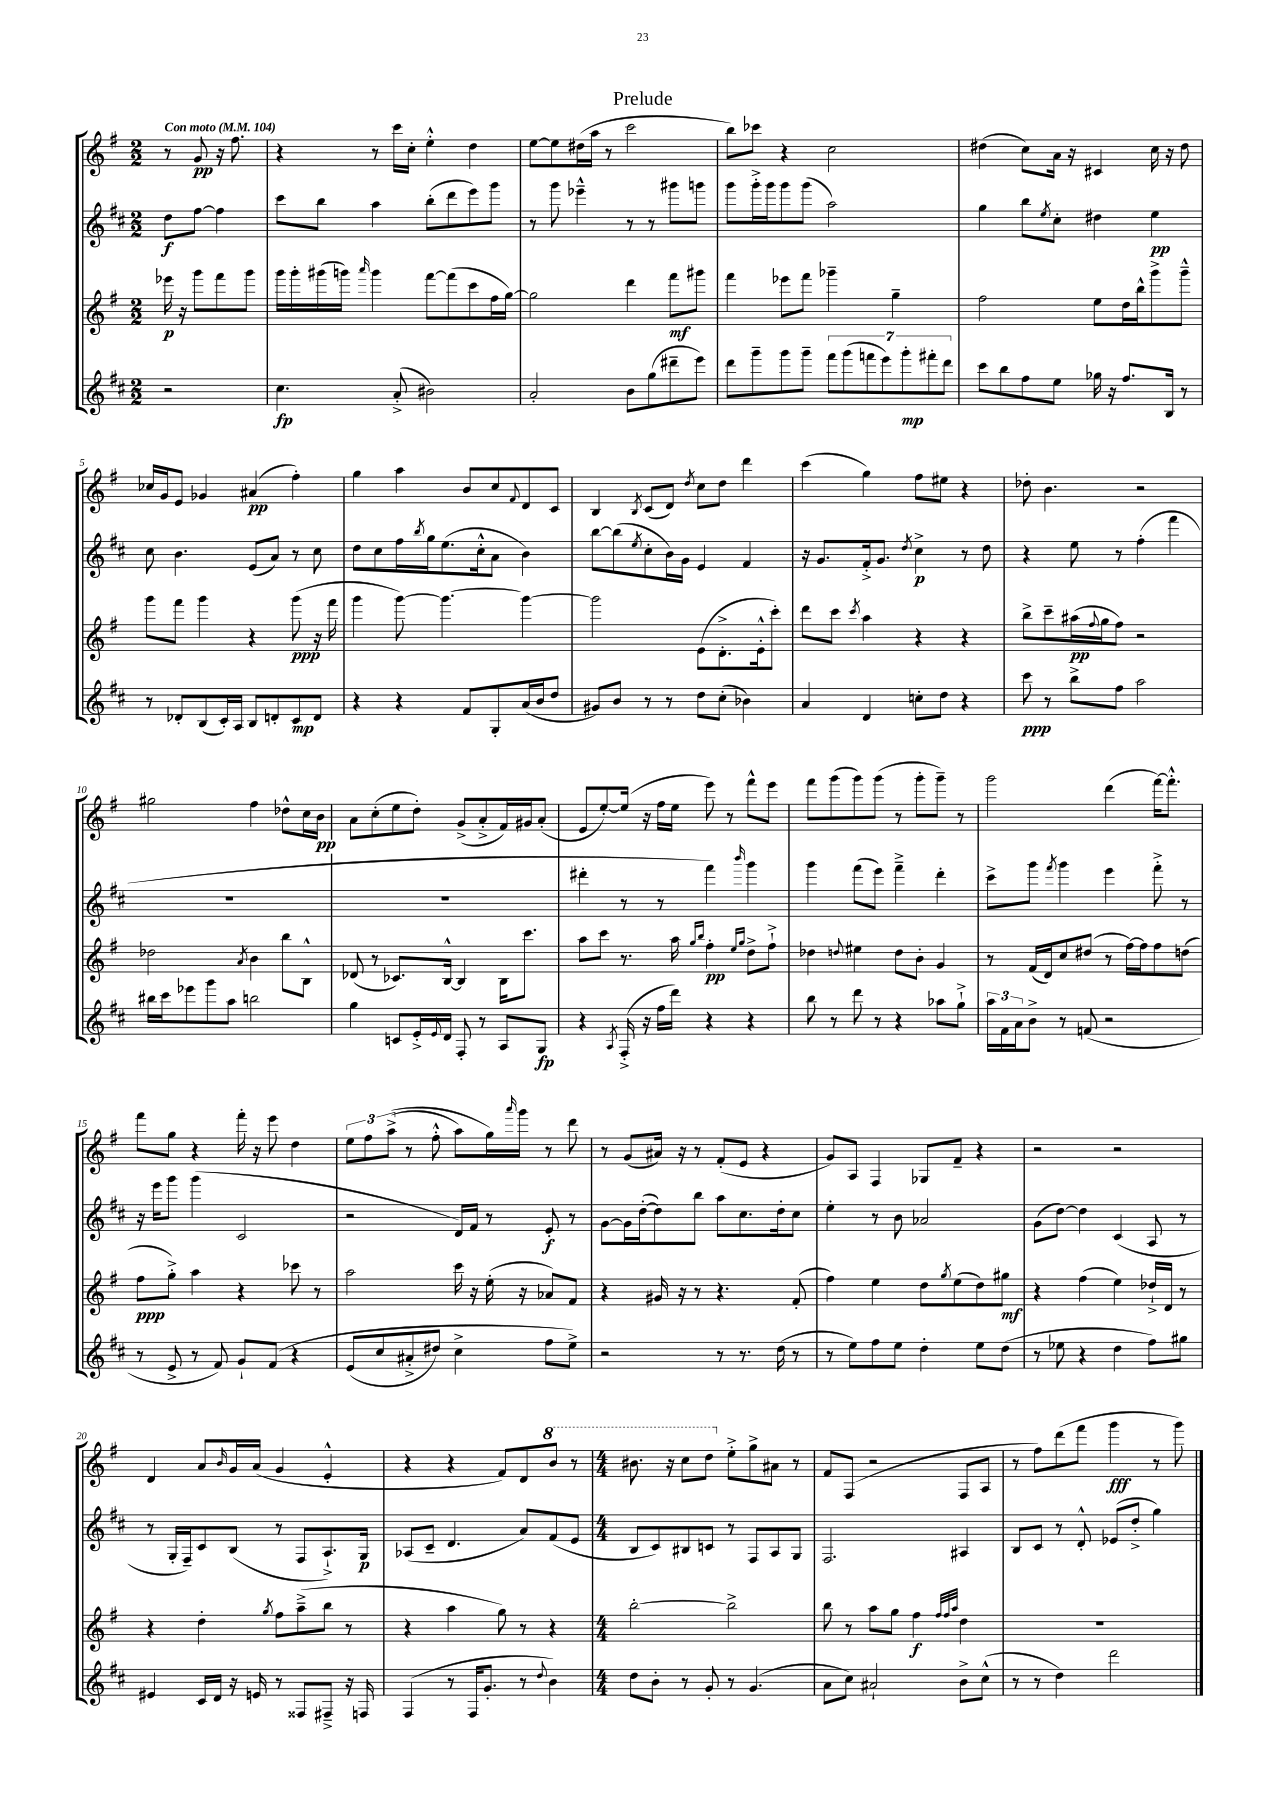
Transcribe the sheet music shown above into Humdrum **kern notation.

**kern	**dynam	**kern	**dynam	**kern	**dynam	**kern	**dynam
*part4	*part4	*part3	*part3	*part2	*part2	*part1	*part1
*staff4	*staff4	*staff3	*staff3	*staff2	*staff2	*staff1	*staff1
*clefG2	*	*clefG2	*	*clefG2	*	*clefG2	*
*k[f#c#]	*	*k[f#]	*	*k[f#c#]	*	*k[f#]	*
*M2/2	*	*M2/2	*	*M2/2	*	*M2/2	*
*MM104	*	*MM104	*	*MM104	*	*MM104	*
=	=	=	=	=	=	=	=
!	!	!	!	!	!	!LO:TX:a:B:t=Con moto	!
2r	.	16eee-X\	p	8dd\L	f	8r	.
.	.	16r	.	.	.	.	.
.	.	8ggg\L	.	[8ff#\J	.	8g/	pp
.	.	8fff#\	.	4ff#\]	.	16r	.
.	.	.	.	.	.	8.ff#\	.
.	.	8ggg\J	.	.	.	.	.
=1	=1	=1	=1	=1	=1	=1	=1
4.cc#\	fp	16ggg\LL	.	8ccc#\L	.	4r	.
.	.	16ggg'\	.	.	.	.	.
.	.	(16ggg#X\	.	8bb\J	.	.	.
.	.	16gggn\JJ)	.	.	.	.	.
.	.	16qqaaa/	.	.	.	.	.
.	.	4ggg\	.	4aa\	.	8r	.
(8a'^/	.	.	.	.	.	16ccc\LL	.
.	.	.	.	.	.	16cc'\JJ	.
2b#X\)	.	[8fff#\L	.	(8bb'\L	.	4ee'^^\	.
.	.	(8fff#\]	.	8ddd\	.	.	.
.	.	8ccc\	.	8eee\)	.	4dd\	.
.	.	16ff#\L	.	8ggg\J	.	.	.
.	.	[16gg\JJ)	.	.	.	.	.
=2	=2	=2	=2	=2	=2	=2	=2
2a'/	.	2gg\]	.	8r	.	[8ee\L	.
.	.	.	.	8ggg\	.	8ee\]	.
.	.	.	.	4eee-X~^^\	.	(16dd#X\L	.
.	.	.	.	.	.	16aa\JJ	.
.	.	.	.	.	.	8r	.
8b\L	.	4ddd\	.	8r	.	2ccc\	.
(8gg\	.	.	.	8r	.	.	.
8ddd#X~\	.	8fff#\L	mf	8ggg#X\L	.	.	.
8eee\J)	.	8ggg#X\J	.	8gggn\J	.	.	.
=3	=3	=3	=3	=3	=3	=3	=3
8ddd\L	.	4fff#\	.	8ggg\L	.	8bb\L)	.
8ggg~\	.	.	.	16ggg'^\L	.	8ccc-X\J	.
.	.	.	.	16ggg\J	.	.	.
8ggg\	.	8eee-X\L	.	8ggg\	.	4r	.
8ggg~\J	.	8fff#\J	.	(8ggg\J	.	.	.
14fff#\L	.	4ggg-X~\	.	2aa\)	.	2cc\	.
(14ggg\	.	.	.	.	.	.	.
14fffn\	.	.	.	.	.	.	.
14eee\)	.	.	.	.	.	.	.
.	.	4gg~\	.	.	.	.	.
14ggg'\	mp	.	.	.	.	.	.
14fff#X'\	.	.	.	.	.	.	.
14ddd\J	.	.	.	.	.	.	.
=4	=4	=4	=4	=4	=4	=4	=4
8ccc#\L	.	2ff#\	.	4gg\	.	(4dd#X\	.
8bb\	.	.	.	.	.	.	.
8ff#\	.	.	.	8bb\L	.	8cc\L)	.
.	.	.	.	8qee/	.	.	.
8ee\J	.	.	.	8cc#'\J	.	16a\Jk	.
.	.	.	.	.	.	16r	.
16gg-X\	.	8ee\L	.	4dd#X\	.	4c#X/	.
16r	.	.	.	.	.	.	.
8.ff#/L	.	16dd\L	.	.	.	.	.
.	.	16bb^^\J	.	.	.	.	.
.	.	8ggg^\	.	4ee\	pp	16cc\	.
16B/Jk	.	.	.	.	.	16r	.
8r	.	8ggg~^^\J	.	.	.	8dd#\	.
!!LO:LB:g=z
=5	=5	=5	=5	=5	=5	=5	=5
8r	.	8ggg\L	.	8cc#\	.	16cc-X/LL	.
.	.	.	.	.	.	16g/J	.
8d-X'/L	.	8fff#\J	.	4.b\	.	8e/J	.
(8B/	.	4ggg\	.	.	.	4g-X/	.
16c#'/L)	.	.	.	.	.	.	.
16A/JJ	.	.	.	.	.	.	.
8B/L	.	4r	.	(8e/L	.	(4a#X/	pp
8dn'/	.	.	.	8a/J)	.	.	.
8c#/	mp	(8ggg\	ppp	8r	.	4ff#'\)	.
8d/J	.	16r	.	8cc#\	.	.	.
.	.	16fff#\	.	.	.	.	.
=6	=6	=6	=6	=6	=6	=6	=6
4r	.	4ggg\	.	8dd\L	.	4gg\	.
.	.	.	.	8cc#\	.	.	.
4r	.	[8ggg\)	.	16ff#\L	.	4aa\	.
.	.	.	.	8qbb/	.	.	.
.	.	.	.	16gg\J	.	.	.
.	.	4.ggg\_	.	(8.ee\	.	.	.
8f#/L	.	.	.	.	.	8b/L	.
.	.	.	.	16cc#'^^\k	.	.	.
8G'/	.	.	.	8a\J	.	8cc/	.
.	.	.	.	.	.	8qqf#/	.
(16a/L	.	4ggg\_	.	4b\)	.	8d/	.
16b/J	.	.	.	.	.	.	.
8dd/J	.	.	.	.	.	8c/J	.
=7	=7	=7	=7	=7	=7	=7	=7
8g#X/L)	.	2ggg\]	.	[8bb\L	.	4B/	.
8b/J	.	.	.	(8bb\]	.	.	.
.	.	.	.	8qee/	.	8qB/	.
8r	.	.	.	8cc#'\	.	(8c/L	.
8r	.	.	.	16b\L)	.	8d/J)	.
.	.	.	.	16g\JJ	.	.	.
.	.	.	.	.	.	8qdd/	.
8dd\L	.	(8e\L	.	4e/	.	8cc\L	.
(8cc#'\J	.	8.d'^\	.	.	.	8dd\J	.
4b-X\)	.	.	.	4f#/	.	4ddd\	.
.	.	16e'^^\k	.	.	.	.	.
.	.	8ccc'\J)	.	.	.	.	.
=8	=8	=8	=8	=8	=8	=8	=8
4a/	.	8ddd\L	.	16r	.	(4ccc\	.
.	.	.	.	8.g/L	.	.	.
.	.	8ccc\J	.	.	.	.	.
.	.	8qccc/	.	.	.	.	.
4d/	.	4aa\	.	16f#'^/k	.	4gg\)	.
.	.	.	.	8.g/J	.	.	.
.	.	.	.	8qdd/	.	.	.
8ccn'\L	.	4r	.	4cc#^\	p	8ff#\L	.
8dd\J	.	.	.	.	.	8ee#X\J	.
4r	.	4r	.	8r	.	4r	.
.	.	.	.	8dd\	.	.	.
=9	=9	=9	=9	=9	=9	=9	=9
8ccc#\	ppp	8bb^\L	.	4r	.	8dd-X'\	.
8r	.	8ccc~\	.	.	.	4.b\	.
8bb^\L	.	(16aa#X\L	pp	8ee\	.	.	.
.	.	8qqff#/	.	.	.	.	.
.	.	16gg\J	.	.	.	.	.
8ff#\J	.	8ff#\J)	.	8r	.	.	.
2aa\	.	2r	.	(4ff#'\	.	2r	.
.	.	.	.	4fff#\	.	.	.
!!LO:LB:g=z
=10	=10	=10	=10	=10	=10	=10	=10
16bb#X\LL	.	2dd-X\	.	1r	.	2gg#X\	.
16ccc#\J	.	.	.	.	.	.	.
8eee-X\	.	.	.	.	.	.	.
8ggg\	.	.	.	.	.	.	.
8aa\J	.	.	.	.	.	.	.
.	.	8qa/	.	.	.	.	.
2bbn\	.	4b\	.	.	.	4ff#\	.
.	.	8bb\L	.	.	.	8dd-X^^\L	.
.	.	8B^^\J	.	.	.	16cc\L	.
.	.	.	.	.	.	16b\JJ	pp
=11	=11	=11	=11	=11	=11	=11	=11
4gg\	.	(8d-X/	.	1r	.	8a\L	.
.	.	8r	.	.	.	(8cc'\	.
8cn/L	.	8.c-X/L)	.	.	.	8ee\	.
16e'^/L	.	.	.	.	.	8dd'\J)	.
8qqe/	.	.	.	.	.	.	.
16d/JJ	.	[16B^^/Jk	.	.	.	.	.
8F#'/	.	4B/]	.	.	.	(8g^/L	.
8r	.	.	.	.	.	8a'^/	.
8A/L	.	16B\KL	.	.	.	16f#/L)	.
.	.	8.ccc\J	.	.	.	16g#X/J	.
8G/J	fp	.	.	.	.	(8a'/J	.
=12	=12	=12	=12	=12	=12	=12	=12
4r	.	8aa\L	.	4ddd#X'\	.	8e/L	.
.	.	8ccc\J	.	.	.	[8ee'/)	.
8qA/	.	.	.	.	.	.	.
(16F#'^/	.	8.r	.	8r	.	(16ee/Jk]	.
16r	.	.	.	.	.	16r	.
16ff#\LL	.	.	.	8r	.	16ff#\LL	.
16ddd\JJ)	.	16aa\	.	.	.	16ee\JJ	.
.	.	16qqgg/LL	.	.	.	.	.
.	.	16qqbb/JJ	.	.	.	.	.
4r	.	4ff#'\	pp	4fff#\)	.	8eee\)	.
.	.	.	.	.	.	8r	.
.	.	16qqee/LL	.	.	.	.	.
.	.	16qqgg/JJ	.	16qqbbb/	.	.	.
4r	.	8dd^\L	.	4ggg\	.	8fff#^^\L	.
.	.	8ff#`^\J	.	.	.	8eee\J	.
=13	=13	=13	=13	=13	=13	=13	=13
8bb\	.	4dd-X\	.	4ggg\	.	8fff#\L	.
8r	.	.	.	.	.	(8ggg\	.
.	.	8qqddn/	.	.	.	.	.
8ddd\	.	4ee#X\	.	(8fff#\L	.	8ggg\)	.
8r	.	.	.	8eee\J)	.	(8ggg\J	.
4r	.	8dd\L	.	4fff#~^\	.	8r	.
.	.	8b'\J	.	.	.	8ggg'\L	.
8aa-X\L	.	4g/	.	4ddd'\	.	8ggg~\J)	.
8gg`^\J	.	.	.	.	.	8r	.
=14	=14	=14	=14	=14	=14	=14	=14
24aa\LL	.	8r	.	8ccc#^\L	.	2ggg\	.
24f#\	.	.	.	.	.	.	.
24a\J	.	.	.	.	.	.	.
8b^\J	.	(16f#/LL	.	8ggg\J	.	.	.
.	.	16d/J)	.	.	.	.	.
.	.	.	.	8qfff#/	.	.	.
8r	.	8cc/	.	4ggg\	.	.	.
(8fn/	.	(8dd#X/J	.	.	.	.	.
2r	.	8r	.	4eee\	.	(4ddd\	.
.	.	[16ff#\LL)	.	.	.	.	.
.	.	16ff#\J]	.	.	.	.	.
.	.	8ff#\	.	8fff#'^\	.	[16fff#\KL)	.
.	.	.	.	.	.	8.fff#'^^\J]	.
.	.	(8ddn\J	.	8r	.	.	.
!!LO:LB:g=z
=15	=15	=15	=15	=15	=15	=15	=15
8r	.	8ff#\L	ppp	16r	.	8fff#\L	.
.	.	.	.	16eee\KL	.	.	.
8e^/	.	8gg'^\J)	.	8ggg\J	.	8gg\J	.
8r	.	4aa\	.	(4ggg\	.	4r	.
8f#/)	.	.	.	.	.	.	.
8g`/L	.	4r	.	2c#/	.	16fff#'\	.
.	.	.	.	.	.	16r	.
(8f#/J	.	.	.	.	.	8eee\	.
4r	.	8ccc-X\	.	.	.	4dd\	.
.	.	8r	.	.	.	.	.
=16	=16	=16	=16	=16	=16	=16	=16
(8e/L	.	2aa\	.	2r	.	12ee\L	.
.	.	.	.	.	.	12ff#\	.
8cc#/	.	.	.	.	.	.	.
.	.	.	.	.	.	((12aa^\J	.
8a#X'^/	.	.	.	.	.	8r	.
8dd#X/J)	.	.	.	.	.	8ff#'^^\	.
4cc#^\	.	16ccc\	.	16d/LL)	.	8aa\L)	.
.	.	16r	.	16f#/JJ	.	.	.
.	.	(16ee'\	.	8r	.	16gg\L)	.
.	.	.	.	.	.	16qqaaa/	.
.	.	16r	.	.	.	16ggg\JJ	.
8ff#\L	.	8a-X/L)	.	8e'/	f	8r	.
8ee^\J)	.	8f#/J	.	8r	.	8ddd\	.
=17	=17	=17	=17	=17	=17	=17	=17
2r	.	4r	.	[8g\L	.	8r	.
.	.	.	.	16g\L]	.	(8g/L	.
.	.	.	.	([16dd'\J	.	.	.
.	.	16g#X/	.	8dd\])	.	16a#X/Jk)	.
.	.	16r	.	.	.	16r	.
.	.	8r	.	8bb\J	.	8r	.
8r	.	4.r	.	8aa\L	.	(8f#'/L	.
8.r	.	.	.	8.cc#\	.	8e/J	.
.	.	.	.	.	.	4r	.
(16dd\	.	.	.	16dd'\k	.	.	.
8r	.	(8f#'/	.	8cc#\J	.	.	.
=18	=18	=18	=18	=18	=18	=18	=18
8r	.	4ff#\)	.	4ee'\	.	8g/L)	.
8ee\L)	.	.	.	.	.	8A/J	.
8ff#\	.	4ee\	.	8r	.	4F#/	.
8ee\J	.	.	.	8b\	.	.	.
4dd'\	.	8dd\L	.	2a-X/	.	8G-X/L	.
.	.	8qgg/	.	.	.	.	.
.	.	(8ee\	.	.	.	8f#~/J	.
8ee\L	.	8dd\)	.	.	.	4r	.
(8dd\J	.	8gg#X\J	mf	.	.	.	.
=19	=19	=19	=19	=19	=19	=19	=19
8r	.	4r	.	(8g\L	.	2r	.
8ee-X\	.	.	.	[8dd\J)	.	.	.
4r	.	(4ff#\	.	4dd\]	.	.	.
4dd\	.	4ee\)	.	(4c#/	.	2r	.
8ff#\L)	.	16dd-X`^/LL	.	8A/	.	.	.
.	.	16d/JJ	.	.	.	.	.
8gg#X\J	.	8r	.	8r	.	.	.
!!LO:LB:g=z
=20	=20	=20	=20	=20	=20	=20	=20
4e#X/	.	4r	.	8r	.	4d/	.
.	.	.	.	16G'/LL	.	.	.
.	.	.	.	16F#~/J)	.	.	.
16c#/LL	.	4dd'\	.	8c#/	.	8a/L	.
16d/JJ	.	.	.	.	.	.	.
.	.	.	.	.	.	16qqb/	.
16r	.	.	.	(8B/J	.	16g/L	.
16en/	.	.	.	.	.	(16a/JJ	.
.	.	8qgg/	.	.	.	.	.
8r	.	8ff#\L	.	8r	.	4g/	.
8F##X/L	.	(8aa~^\	.	8F#/L	.	.	.
8F#X~^/J	.	8bb\J	.	8.A`^/)	.	4e'^^/	.
16r	.	8r	.	.	.	.	.
16Fn/	.	.	.	16G/Jk	p	.	.
=21	=21	=21	=21	=21	=21	=21	=21
(4F#/	.	4r	.	(8A-X/L	.	4r	.
.	.	.	.	8c#~/J	.	.	.
8r	.	4aa\	.	4.d/	.	4r	.
16F#/KL	.	.	.	.	.	.	.
8.g'/J	.	.	.	.	.	.	.
.	.	8gg\)	.	.	.	8f#/L)	.
8r	.	8r	.	8a/L)	.	8d/	.
8qqdd/	.	.	.	.	.	.	.
*	*	*	*	*	*	*8va	*
4b\)	.	4r	.	(8f#/	.	8bb/J	.
.	.	.	.	8e/J	.	8r	.
=22	=22	=22	=22	=22	=22	=22	=22
*M4/4	*	*M4/4	*	*M4/4	*	*M4/4	*
8dd\L	.	[2bb'\	.	8B/L	.	8.bb#X\	.
8b'\J	.	.	.	8c#/)	.	.	.
.	.	.	.	.	.	16r	.
8r	.	.	.	8B#X/	.	8ccc\L	.
8g'/	.	.	.	8cn/J	.	8ddd\J	.
*	*	*	*	*	*	*X8va	*
8r	.	2bb^\]	.	8r	.	8ee'^\L	.
(4.g/	.	.	.	8F#/L	.	8gg^\	.
.	.	.	.	8A/	.	8a#X\J	.
.	.	.	.	8G/J	.	8r	.
=23	=23	=23	=23	=23	=23	=23	=23
8a\L	.	8bb\	.	2.F#/	.	8f#/L	.
8cc#\J)	.	8r	.	.	.	(8F#/J	.
2a#X`/	.	8aa\L	.	.	.	2r	.
.	.	8gg\J	.	.	.	.	.
.	.	4ff#\	f	.	.	.	.
.	.	32qqff#/LLL	.	.	.	.	.
.	.	32qqff#/	.	.	.	.	.
.	.	32qqaa/JJJ	.	.	.	.	.
8b^\L	.	4dd\	.	4A#X/	.	8F#/L	.
(8cc#^^\J	.	.	.	.	.	8A/J	.
=24	=24	=24	=24	=24	=24	=24	=24
8r	.	1r	.	8B/L	.	8r	.
8r	.	.	.	8c#/J	.	8ff#\L)	.
4dd\)	.	.	.	8r	.	(8ddd\	.
.	.	.	.	8d'^^/	.	8fff#\J	.
2ddd\	.	.	.	(8e-X/L	.	4ggg\	fff
.	.	.	.	8dd'^/J	.	.	.
.	.	.	.	4gg\)	.	8r	.
.	.	.	.	.	.	8ggg\)	.
==	==	==	==	==	==	==	==
*-	*-	*-	*-	*-	*-	*-	*-
